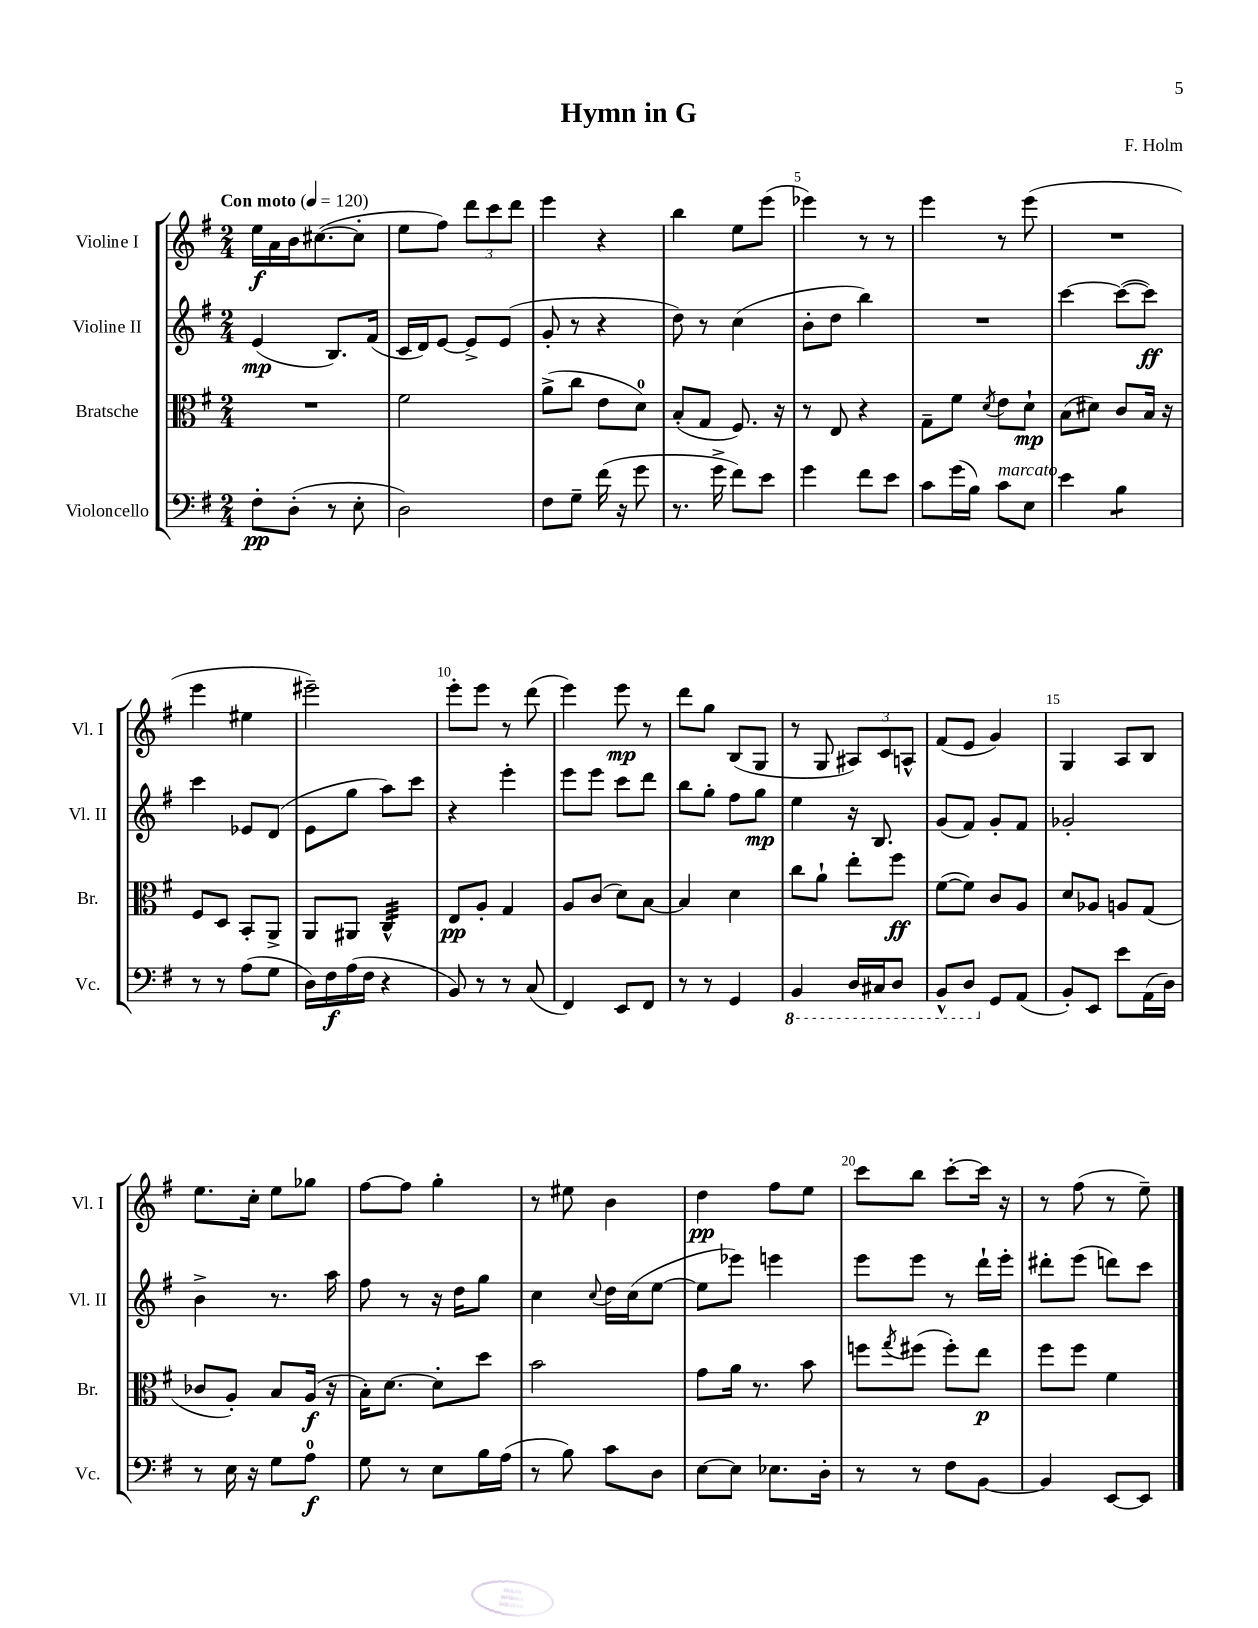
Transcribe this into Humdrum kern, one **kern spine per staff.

**kern	**kern	**kern	**kern
*staff4	*staff3	*staff2	*staff1
*clefF4	*clefC3	*clefG2	*clefG2
*k[f#]	*k[f#]	*k[f#]	*k[f#]
*M2/4	*M2/4	*M2/4	*M2/4
*MM120	*MM120	*MM120	*MM120
8F#'	2r	(4e	16ee
.	.	.	16a
(8D'	.	.	16b
.	.	.	([8.cc#
8r	.	8.B)	.
8E'	.	.	8cc#']
.	.	(16f#	.
=	=	=	=
2D)	2f#	16c	8ee
.	.	16d)	.
.	.	[8e	8ff#)
.	.	8e^]	12ddd
.	.	.	12ccc
.	.	(8e	.
.	.	.	12ddd
=	=	=	=
8F#	(8a^	8g'	4eee
8G~	8cc	8r	.
(16f#	8e	4r	4r
16r	.	.	.
8g	8d)	.	.
=	=	=	=
8.r	(8B'	8dd)	4bb
.	8G	8r	.
16g^	.	.	.
8f#)	8.F#)	(4cc	8ee
8e	.	.	(8eee
.	16r	.	.
=	=	=	=
4g	8r	8b'	4eee-)
.	8E	8dd	.
8f#	4r	4bb)	8r
8e	.	.	8r
=	=	=	=
8c	8G~	2r	4eee
(16g	8f#	.	.
16B)	.	.	.
.	8qd	.	.
8c	8e	.	8r
8E	8d`	.	(8eee
=	=	=	=
4e	(8B	[4ccc	2r
.	8d#)	.	.
4B	8c	(8ccc_	.
.	16B	8ccc])	.
.	16r	.	.
=	=	=	=
8r	8F#	4ccc	4eee
8r	8D	.	.
(8A	8BB'	8e-	4ee#
8G	8AA^	(8d	.
=	=	=	=
16D)	8AA	8e	2eee#~)
16F#	.	.	.
(16A	8AA#	8gg	.
16F#	.	.	.
4r	4C^^	8aa)	.
.	.	8ccc	.
=	=	=	=
8BB)	8E	4r	8eee'
8r	8A'	.	8eee
8r	4G	4eee'	8r
(8C	.	.	(8ddd
=	=	=	=
4FF#)	8A	8eee	4eee)
.	(8c	8eee	.
8EE	8d)	8ccc	8eee
8FF#	[8B	8ddd	8r
=	=	=	=
8r	4B]	8bb	8ddd
8r	.	8gg'	8gg
4GG	4d	8ff#	(8B
.	.	8gg	8G
=	=	=	=
4BBB	8cc	4ee	8r
.	8a`	.	8G
16DD	8ee'	16r	12A#)
16CC#	.	8.B	.
.	.	.	12c
8DD	8ff#	.	.
.	.	.	12A^^
=	=	=	=
8BBB^^	([8f#	(8g	(8f#
8DD	8f#])	8f#)	8e
8GG	8c	8g'	4g)
(8AA	8A	8f#	.
=	=	=	=
8BB')	8d	2g-'	4G
8EE	8A-	.	.
8e	8A	.	8A
(16AA	(8G	.	8B
16D)	.	.	.
=	=	=	=
8r	8c-	4b^	8.ee
16E	8A')	.	.
16r	.	.	16cc'
8G	8B	8.r	8ee
8A	(16A	.	8gg-
.	16r	16aa	.
=	=	=	=
8G	16B')	8ff#	[8ff#
.	[8.d	.	.
8r	.	8r	8ff#]
8E	8d']	16r	4gg'
.	.	16dd	.
16B	8dd	8gg	.
(16A	.	.	.
=	=	=	=
8r	2b	4cc	8r
8B)	.	.	8ee#
.	.	8qqcc	.
8c	.	16dd	4b
.	.	(16cc	.
8D	.	[8ee	.
=	=	=	=
[8E	8g	8ee]	4dd
8E]	16a	8eee-)	.
.	8.r	.	.
8.E-	.	4eee	8ff#
.	8b	.	8ee
16D'	.	.	.
=	=	=	=
8r	8ff	8eee	8ccc
.	8qgg	.	.
8r	(8ff#	8eee	8bb
8F#	8ff#')	8r	[8ccc'
[8BB	8ee	16ddd`	16ccc]
.	.	16eee'	16r
=	=	=	=
4BB]	8ff#	8ddd#'	8r
.	8ff#	(8eee	(8ff#
[8EE	4f#	8ddd)	8r
8EE]	.	8ccc	8ee~)
==	==	==	==
*-	*-	*-	*-
